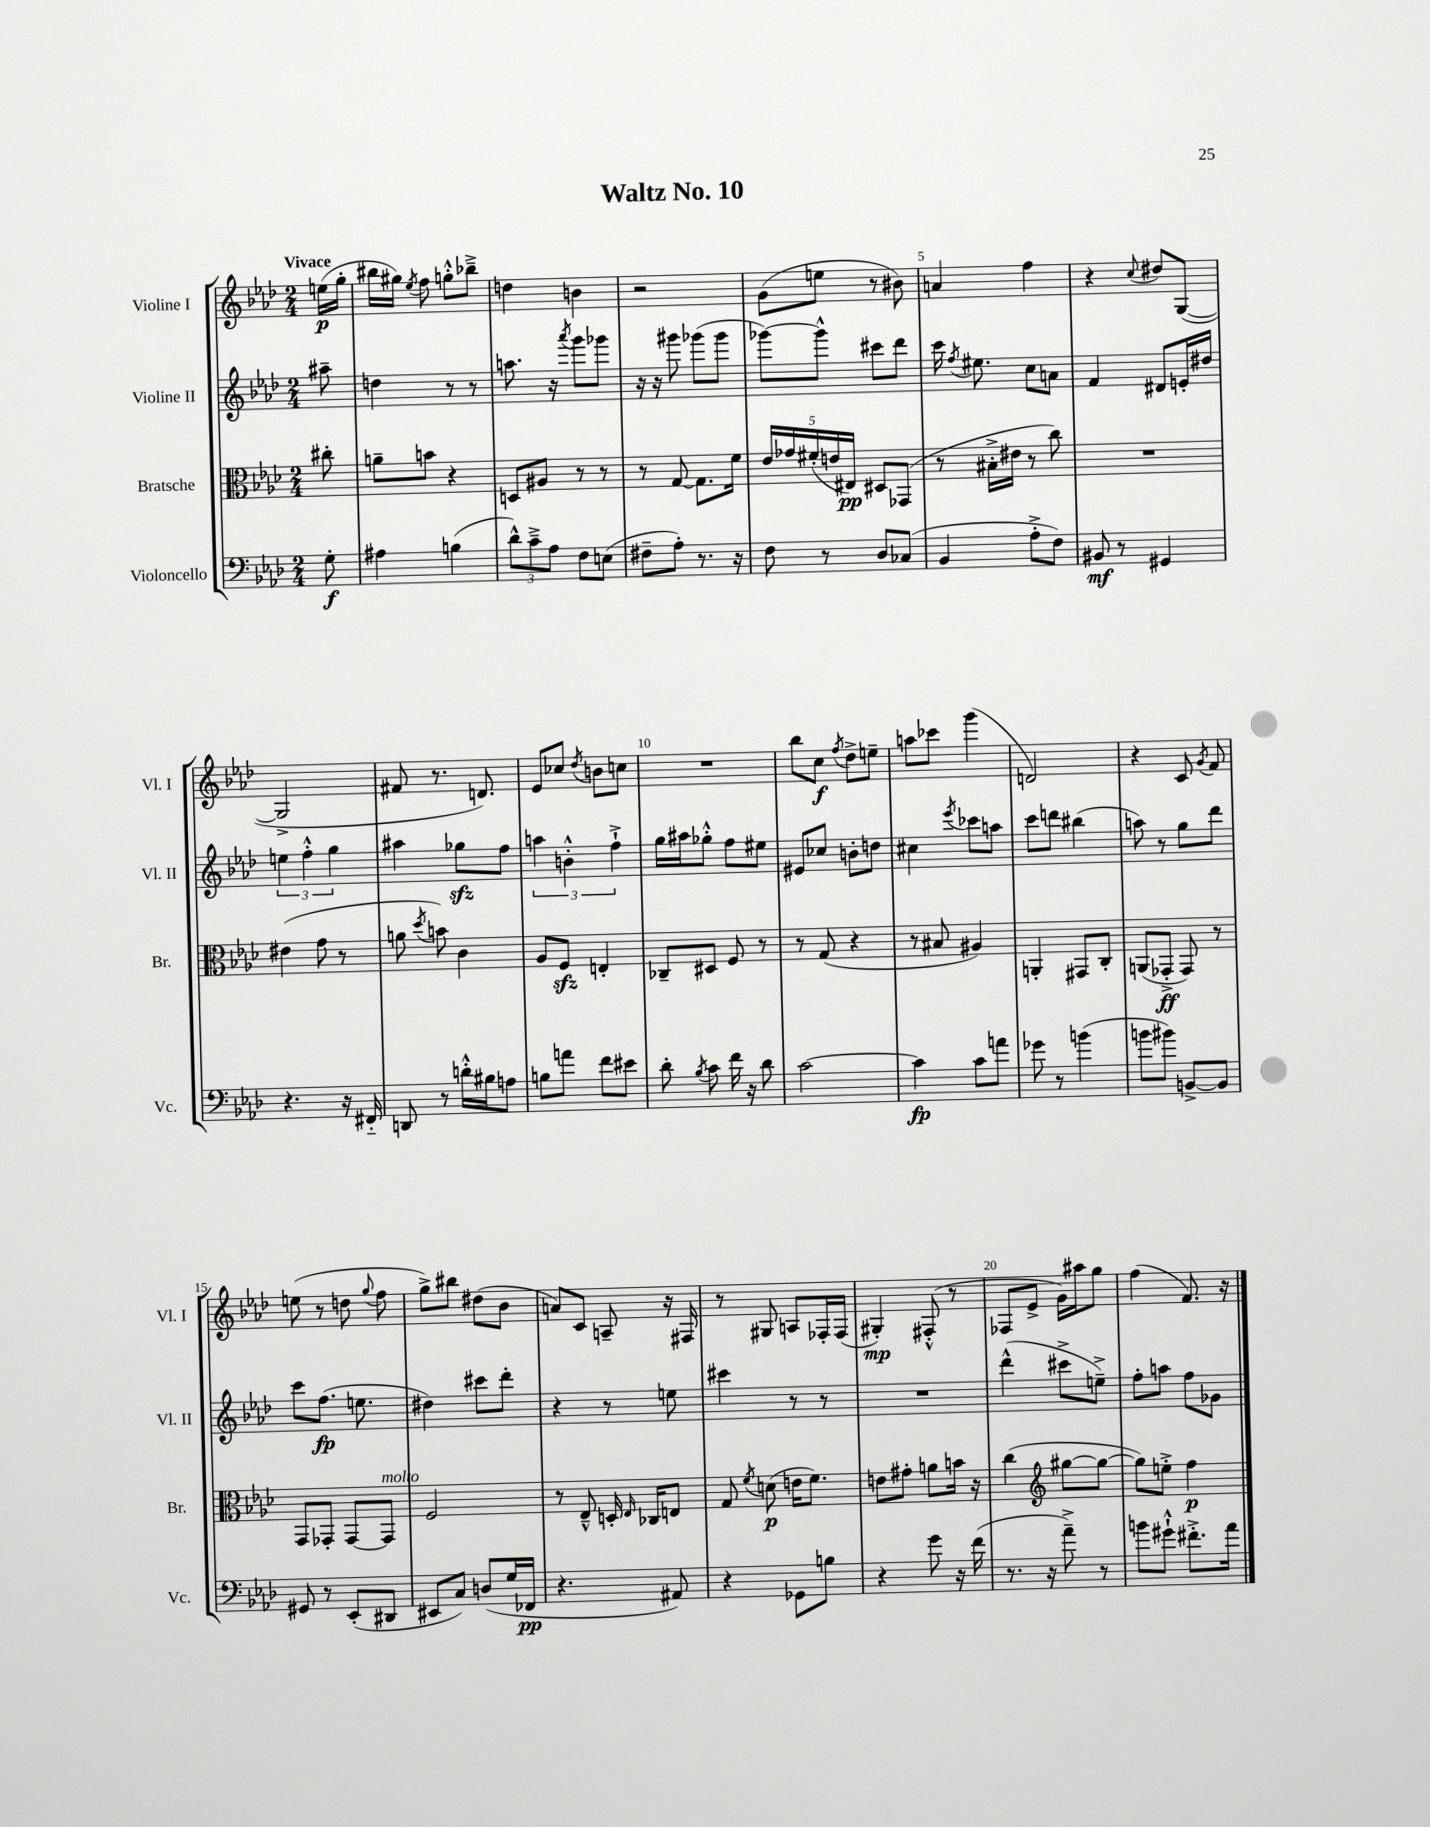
\header { title = "Waltz No. 10" }
<<
\new StaffGroup <<
\new Staff = "s0" \with { instrumentName = "Violine I" shortInstrumentName = "Vl. I" } {
    \clef treble \key aes \major \numericTimeSignature \time 2/4 \partial 8 \tempo "Vivace"
    \autoBeamOff e''16[\p( g''16]-. |
    bis''16[ gis''16]) \acciaccatura { ees''8 } f''8 g''8[-.-^ bes''8]---> |
    d''4 b'4 |
    r2 |
    g'8[( e''8] r8 bis'8) |
    a'4 f''4 |
    r4 \appoggiatura { c''8 } dis''8[ g8]~( |
    g2-> |
    fis'8 r8. d'8.) |
    ees'8[ ces''8] \acciaccatura { des''8 } b'8[ c''8] |
    R2 |
    bes''8[ c''8]\f \acciaccatura { f''8 } des''8[-> e''8]-- |
    a''8[ ces'''8] g'''4( |
    d'2) |
    r4 c'8 \acciaccatura { g'8 } f'8 |
    e''8( r8 d''8 \appoggiatura { g''8 } f''8 |
    g''8[->) bis''8] dis''8[( bes'8] |
    a'8[) c'8] a8-- r16 fis16 |
    r8 gis8 a8[ fes16-. fes16]( |
    gis4-.\mp) fis8-.-^( r8 |
    fes8[ ees'8]-> g'16[) ais''16 g''8] |
    f''4( f'8.) r16 \bar "|." |
}
\new Staff = "s1" \with { instrumentName = "Violine II" shortInstrumentName = "Vl. II" } {
    \clef treble \key aes \major \numericTimeSignature \time 2/4 \partial 8
    \autoBeamOff ais''8-- |
    d''4 r8 r8 |
    a''8. r16 \acciaccatura { aes'''8 } g'''8[ ges'''8] |
    r16 r16 gis'''8 ges'''8[( ges'''8] |
    ges'''8[~) ges'''8]-^ cis'''8[ des'''8] |
    c'''16 \acciaccatura { f''8 } eis''8. c''8[ a'8] |
    f'4 dis'8[ e'16-. dis''16] |
    \tuplet 3/2 { e''4 f''4-.-^ g''4 } |
    ais''4 ges''8[\sfz f''8] |
    \tuplet 3/2 { a''4 b'4-.-^ f''4-!-> } |
    g''16[ ais''16 ges''8]-.-^ f''8[ eis''8] |
    eis'8[ ces''8] b'8[-. d''8] |
    cis''4 \acciaccatura { ees'''8 } ces'''8[ a''8] |
    c'''8[ d'''8] bis''4( |
    a''8) r8 g''8[ des'''8] |
    c'''8[ f''8.]\fp( e''8. |
    dis''4) cis'''8[ des'''8]-. |
    r4 r8 e''8 |
    cis'''4 r8 r8 |
    R2 |
    des'''4-^( cis'''8[-> e''8]--->) |
    f''8[-. a''8] f''8[ ges'8] \bar "|." |
}
\new Staff = "s2" \with { instrumentName = "Bratsche" shortInstrumentName = "Br." } {
    \clef alto \key aes \major \numericTimeSignature \time 2/4 \partial 8
    \autoBeamOff cis''8-. |
    a'8[-- b'8] r4 |
    d8[ ais8] r8 r8 |
    r8 g8~ g8.[ f'16] |
    \tuplet 5/4 { ees'16[ ges'16 fis'16-.( e'16 eis16]\pp) } dis8[ ges,8]( |
    r8 bis16[-.-> eis'16] r8 c''8) |
    R2 |
    eis'4( g'8 r8 |
    a'8 \acciaccatura { des''8 } b'8) c'4 |
    aes8[ f8]\sfz e4-. |
    ces8[-- dis8] f8 r8 |
    r8 g8( r4 |
    r8 bis8 ais4) |
    a,4-. gis,8[ c8]-. |
    a,8[( ges,8]-.->\ff ges,8) r8 |
    g,8[ ges,8]-. ges,8[~ ges,8]^\markup { \italic "molto" } |
    f2 |
    r8 ees8---^ d16-. \grace { ees16 } ces16[ e8] |
    g8 \acciaccatura { f'8 } d'8\p( e'16[ f'8.]) |
    e'8[ gis'8]-. a'8[ b'16] r16 |
    c''4( \clef treble gis''8[~ gis''8]~ |
    gis''8[) e''8]-.-> f''4\p \bar "|." |
}
\new Staff = "s3" \with { instrumentName = "Violoncello" shortInstrumentName = "Vc." } {
    \clef bass \key aes \major \numericTimeSignature \time 2/4 \partial 8
    \autoBeamOff g8-.\f |
    ais4 b4( |
    \tuplet 3/2 { des'8[-^) c'8---> aes8] } f8[ e8]( |
    fis8[-- aes8]-.) r8. r16 |
    f8 r8 des8[ ces8]( |
    bes,4 aes8[-.-> f8]) |
    bis,8\mf r8 gis,4 |
    r4. r16 fis,16-_ |
    d,8 r8 d'16[-.-^ bis16 a8] |
    b8[ a'8] f'8[ eis'8] |
    des'8-. \acciaccatura { bes8 } c'8 f'16 r16 des'8 |
    c'2~ |
    c'4\fp c'8[ a'8] |
    ges'8 r8 b'4( |
    b'8[ bis'8]) b,8[~-> b,8] |
    gis,8 r8 ees,8[-.( dis,8] |
    eis,8[ c8]) d8[( g16 fes,16]\pp |
    r4. ais,8) |
    r4 ges,8[ b8] |
    r4 g'8 r16 f'16( |
    r8. r16 aes'8--->) r8 |
    b'8[ gis'8]-!-^ fis'8.[-.-> aes'16] \bar "|." |
}
>>
>>
\layout { \context { \Score \override BarNumber.break-visibility = ##(#f #t #t) barNumberVisibility = #(every-nth-bar-number-visible 5) } }
